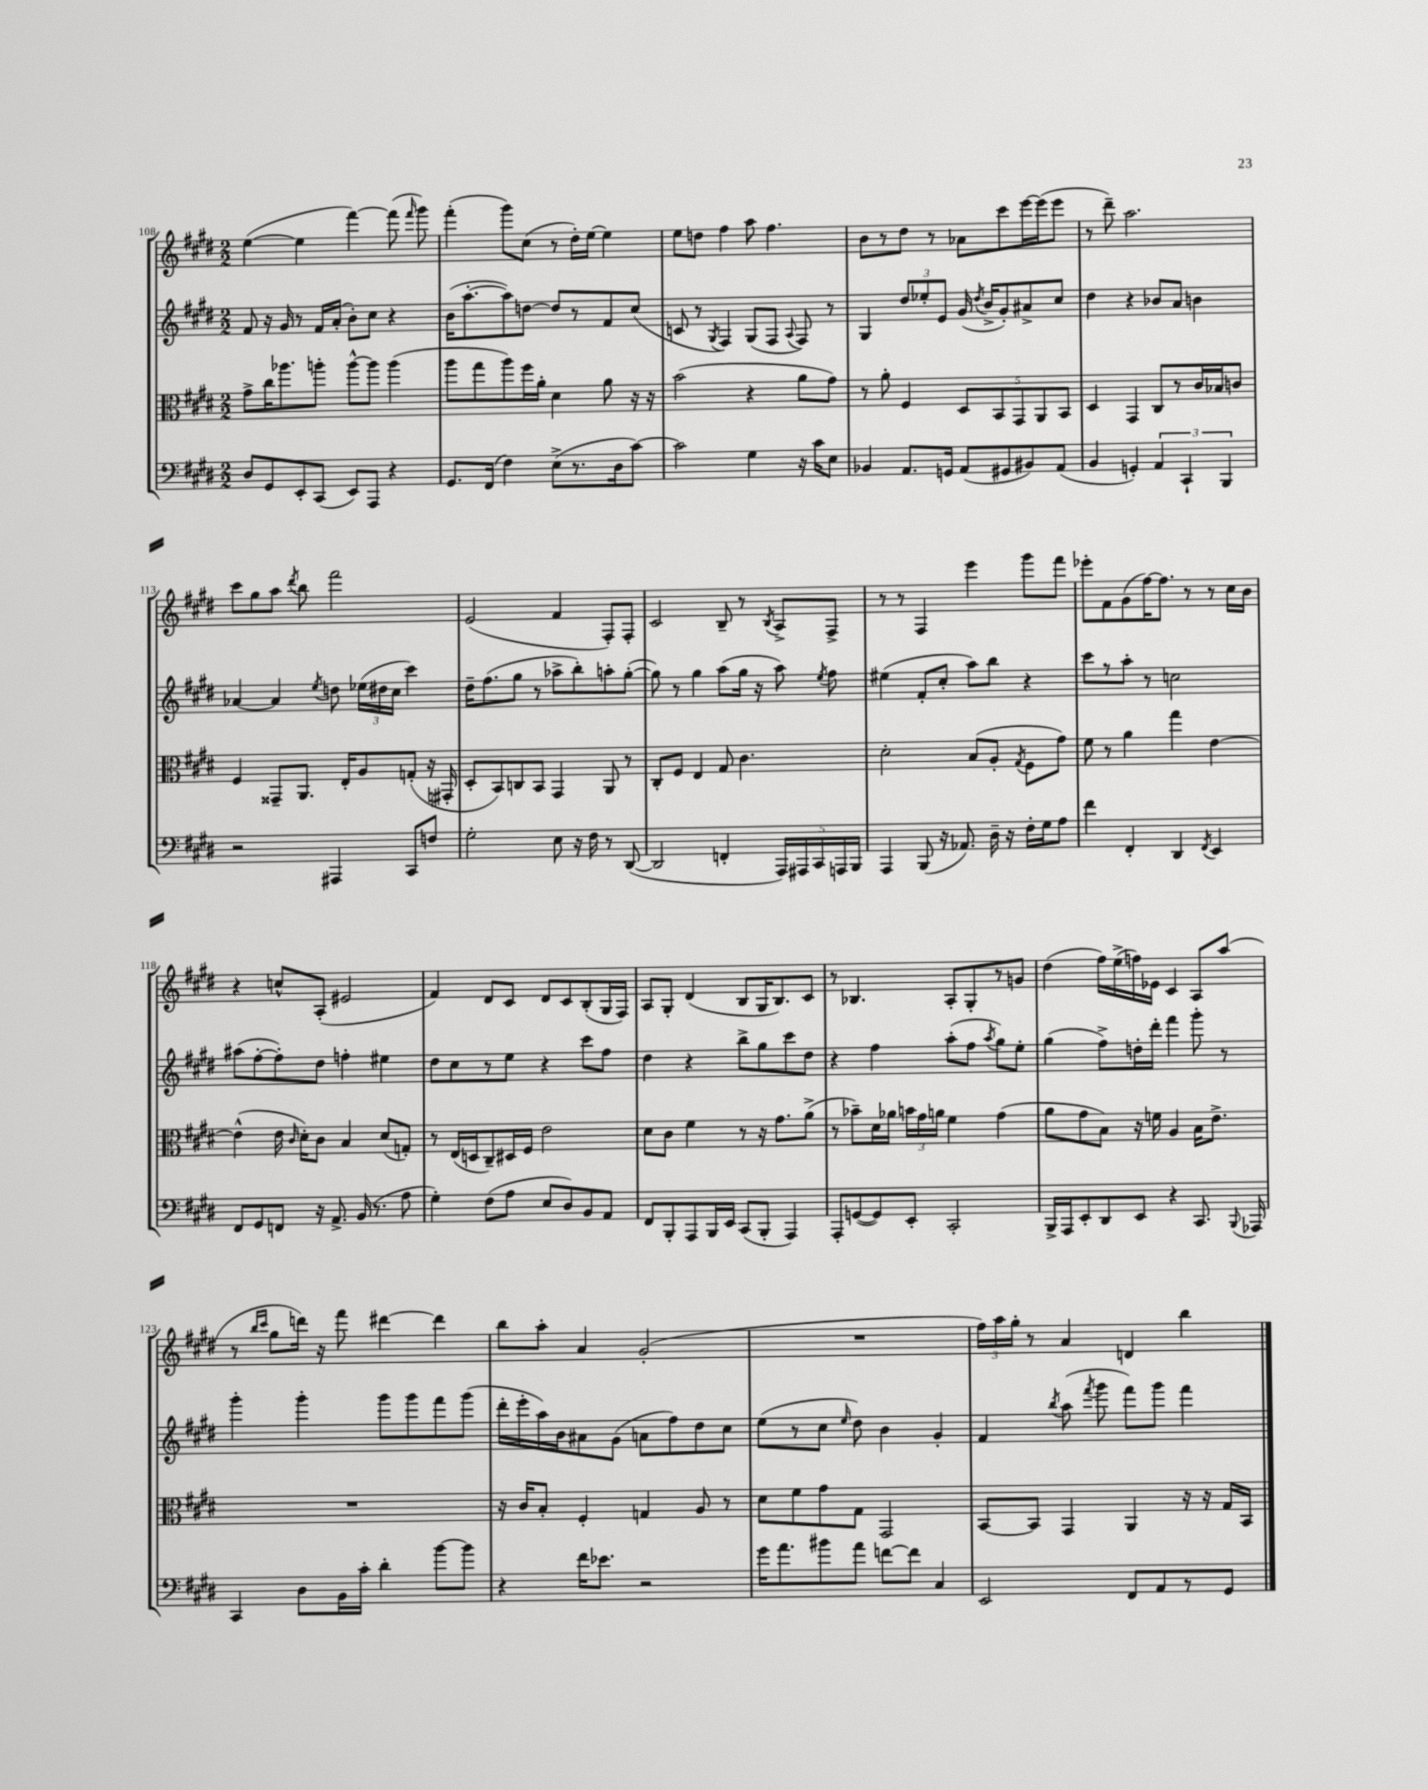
<<
\new StaffGroup <<
\new Staff = "s0" {
    \clef treble \key e \major \numericTimeSignature \time 2/2
    \autoBeamOff e''4~( e''4 fis'''4~) fis'''8( \grace { fis'''16 } gis'''8) |
    fis'''4-.( gis'''8[) cis''8]( r8 dis''16[-.) e''16]~ e''4 |
    e''8[ d''8] fis''4 a''8 fis''4. |
    b'8[ r8 dis''8] r8 aes'8[ cis'''8 e'''16~ e'''16( e'''8] |
    r8 dis'''8--) a''2. |
    cis'''8[ gis''8 a''8] \acciaccatura { dis'''8 } b''8 fis'''2 |
    e'2( fis'4 fis8[-.) fis8]-. |
    cis'2 b8-- r8 \acciaccatura { b8 } a8[-> fis8]-> |
    r8 r8 fis4 e'''4 gis'''8[ fis'''8] |
    ees'''8[-. fis'8 gis'8( fis''16~) fis''8.] r8 r8 cis''16[ b'16] |
    r4 c''8[-^ a8]-.( eis'2 |
    fis'4) dis'8[ cis'8] dis'8[ cis'8 b8-.( gis16 fis16]) |
    a8[ gis8]-. dis'4( b8[ gis16 b8.) cis'8] |
    r8 bes4. a8[-. gis8-. r8 g'8] |
    dis''4( fis''16[) e''16->( f''16) ees'16] cis'4 a8[ a''8]( |
    r8 \grace { b''16[ cis'''16] } gis''8[ d'''16]) r16 fis'''8 dis'''4~ dis'''4 |
    b''8[ a''8]-. a'4 gis'2-.( |
    R1 |
    \tuplet 3/2 { fis''16[) a''16 gis''16]-. } r8 a'4 d'4 b''4 \bar "|." |
}
\new Staff = "s1" {
    \clef treble \key e \major \numericTimeSignature \time 2/2
    \autoBeamOff fis'8 r16 gis'16 r8 fis'16[ a'16]-.( b'8[-.) cis''8] r4 |
    b'16[( a''8.~-. a''8) d''8]~ d''8[ r8 fis'8 cis''8]( |
    c'8 r8 \acciaccatura { gis8 } fis4) gis8[( fis8] \appoggiatura { a8 } fis8) r8 |
    gis4 \tuplet 3/2 { dis''8[ ees''8-. e'8] } gis'16( \acciaccatura { dis''8 } b'16[-> gis'8-.) ais'8-> cis''8] |
    dis''4 r4 bes'8[ a'8] b'4 |
    aes'4~ aes'4 \acciaccatura { e''8 } d''8 \tuplet 3/2 { ees''16[( dis''16 cis''16] } cis'''4) |
    dis''16[-- fis''8.( gis''8] r8 aes''8[-> b''8-.) a''8-. gis''8]~-.( |
    gis''8) r8 gis''4 a''8[( gis''16] r16 a''8) \acciaccatura { e''8 } fis''8 |
    eis''4( fis'8[-. cis''8]-. a''8[) b''8] r4 |
    cis'''8[ r8 a''8]-. r8 c''2 |
    ais''8[( fis''8~-. fis''8-.) dis''8] f''4-. eis''4 |
    dis''8[ cis''8 r8 e''8] r4 cis'''8[ fis''8] |
    dis''4 r4 b''8[-> gis''8 cis'''8 dis''8] |
    r4 fis''4 a''8[-.( fis''8] \acciaccatura { a''8 } gis''8[) e''8]-. |
    gis''4( fis''8[->) d''16-. dis'''16]-. fis'''4 gis'''8-. r8 |
    gis'''4-. gis'''4-. gis'''8[ gis'''8 fis'''8 gis'''8]( |
    dis'''16[-. e'''16-. a''16) b'16 ais'8 gis'8]( a'8[ fis''8) dis''8 cis''8] |
    e''8[( r8 cis''8] \grace { e''16 } dis''8) b'4 gis'4-. |
    fis'4 \acciaccatura { b''8 } a''8( \acciaccatura { fis'''8 } gis'''8 fis'''8[) gis'''8] fis'''4 \bar "|." |
}
\new Staff = "s2" {
    \clef alto \key e \major \numericTimeSignature \time 2/2
    \autoBeamOff gis'8[-> cis''16 aes''8. a''8]-. a''8[~-^ a''8] a''4( |
    a''8[ gis''8 a''8) fis''16 a'16]-. dis'4 a'8 r16 r16 |
    b'2( r4 a'8[ gis'8]) |
    r8 a'8-. fis4 \tuplet 5/4 { dis8[ b,8 gis,8 a,8 b,8] } |
    dis4 gis,4 cis8[ r8 cis'16 bes16 c'8] |
    fis4 gisis,8[-- a,8.] e16[-. a8 g8]-.( r16 gis,16-. |
    dis8[-. b,8) c8 b,8] gis,4 a,8 r8 |
    cis8[-. fis8] e4 gis8 cis'4. |
    dis'2-. b8[( a8]-. \acciaccatura { gis8 } fis8[ gis'8]) |
    fis'8 r8 a'4 gis''4 e'4~ |
    e'4-^( e'16 \grace { cis'16 } dis'16[-.) cis'8] b4 dis'8[( g8]-.) |
    r8 e16[( d16 cis8--) dis16 fis16] e'2 |
    dis'8[ cis'8] fis'4 r8 r16 gis'8.[ a'8]->( |
    r8 bes'8[--) dis'16 aes'16] \tuplet 3/2 { b'16[ gis'16 a'16] } fis'4 gis'4( |
    a'8[ gis'8 b8]) r16 f'16 a4 b16[ e'8.]-> |
    R1 |
    r16 cis'16[ b8]-. fis4-. g4 a8 r8 |
    dis'8[ fis'8 gis'8 gis8] gis,2 |
    b,8[~ b,8] gis,4 a,4 r16 r16 gis16[ b,16] \bar "|." |
}
\new Staff = "s3" {
    \clef bass \key e \major \numericTimeSignature \time 2/2
    \autoBeamOff dis8[ gis,8 e,8-. cis,8]( e,8[) a,,8] r4 |
    gis,8.[ fis,16]( fis4) e8[->( r8. dis16 cis'8]~) |
    cis'2 gis4 r16 cis'16[ e8] |
    bes,4 a,8.[ g,16] a,8[( gis,8 bis,8) a,8]( |
    b,4 g,4-.) \tuplet 3/2 { a,4 cis,4-! b,,4 } |
    r2 ais,,4 cis,8[ f8] |
    gis2-. e8 r16 fis16 r8 dis,8~( |
    dis,2 f,4-. \tuplet 5/4 { a,,16[) ais,,16 cis,16 a,,16 b,,16] } |
    a,,4 b,,8( r16 aes,8.) dis16-- r16 fis16[-. gis16 a8] |
    fis'4 fis,4-. dis,4 \acciaccatura { fis,8 } e,4 |
    fis,8[ gis,8 f,8] r16 a,8.-> b,16( r8. a8 |
    gis4-.) fis8[( a8] e8[ dis8) b,8 a,8] |
    fis,8[ b,,8-. a,,8 b,,16 e,16] cis,8[( b,,8]-. a,,4) |
    a,,8[-. g,8~( g,8) e,8]-. cis,2-. |
    b,,16[-> a,,16 e,8-. dis,8 e,8] r4 cis,8. \appoggiatura { b,,8 } aes,,16 |
    cis,4 dis8[ b,16 cis'16]-. dis'4-. b'8[~ b'8] |
    r4 fis'16[ ees'8.] r2 |
    gis'16[ a'8. bis'8 a'8] f'8[~ f'8] cis4 |
    e,2 fis,8[ a,8 r8 gis,8] \bar "|." |
}
>>
>>
\layout { \context { \Score currentBarNumber = #108 } }
